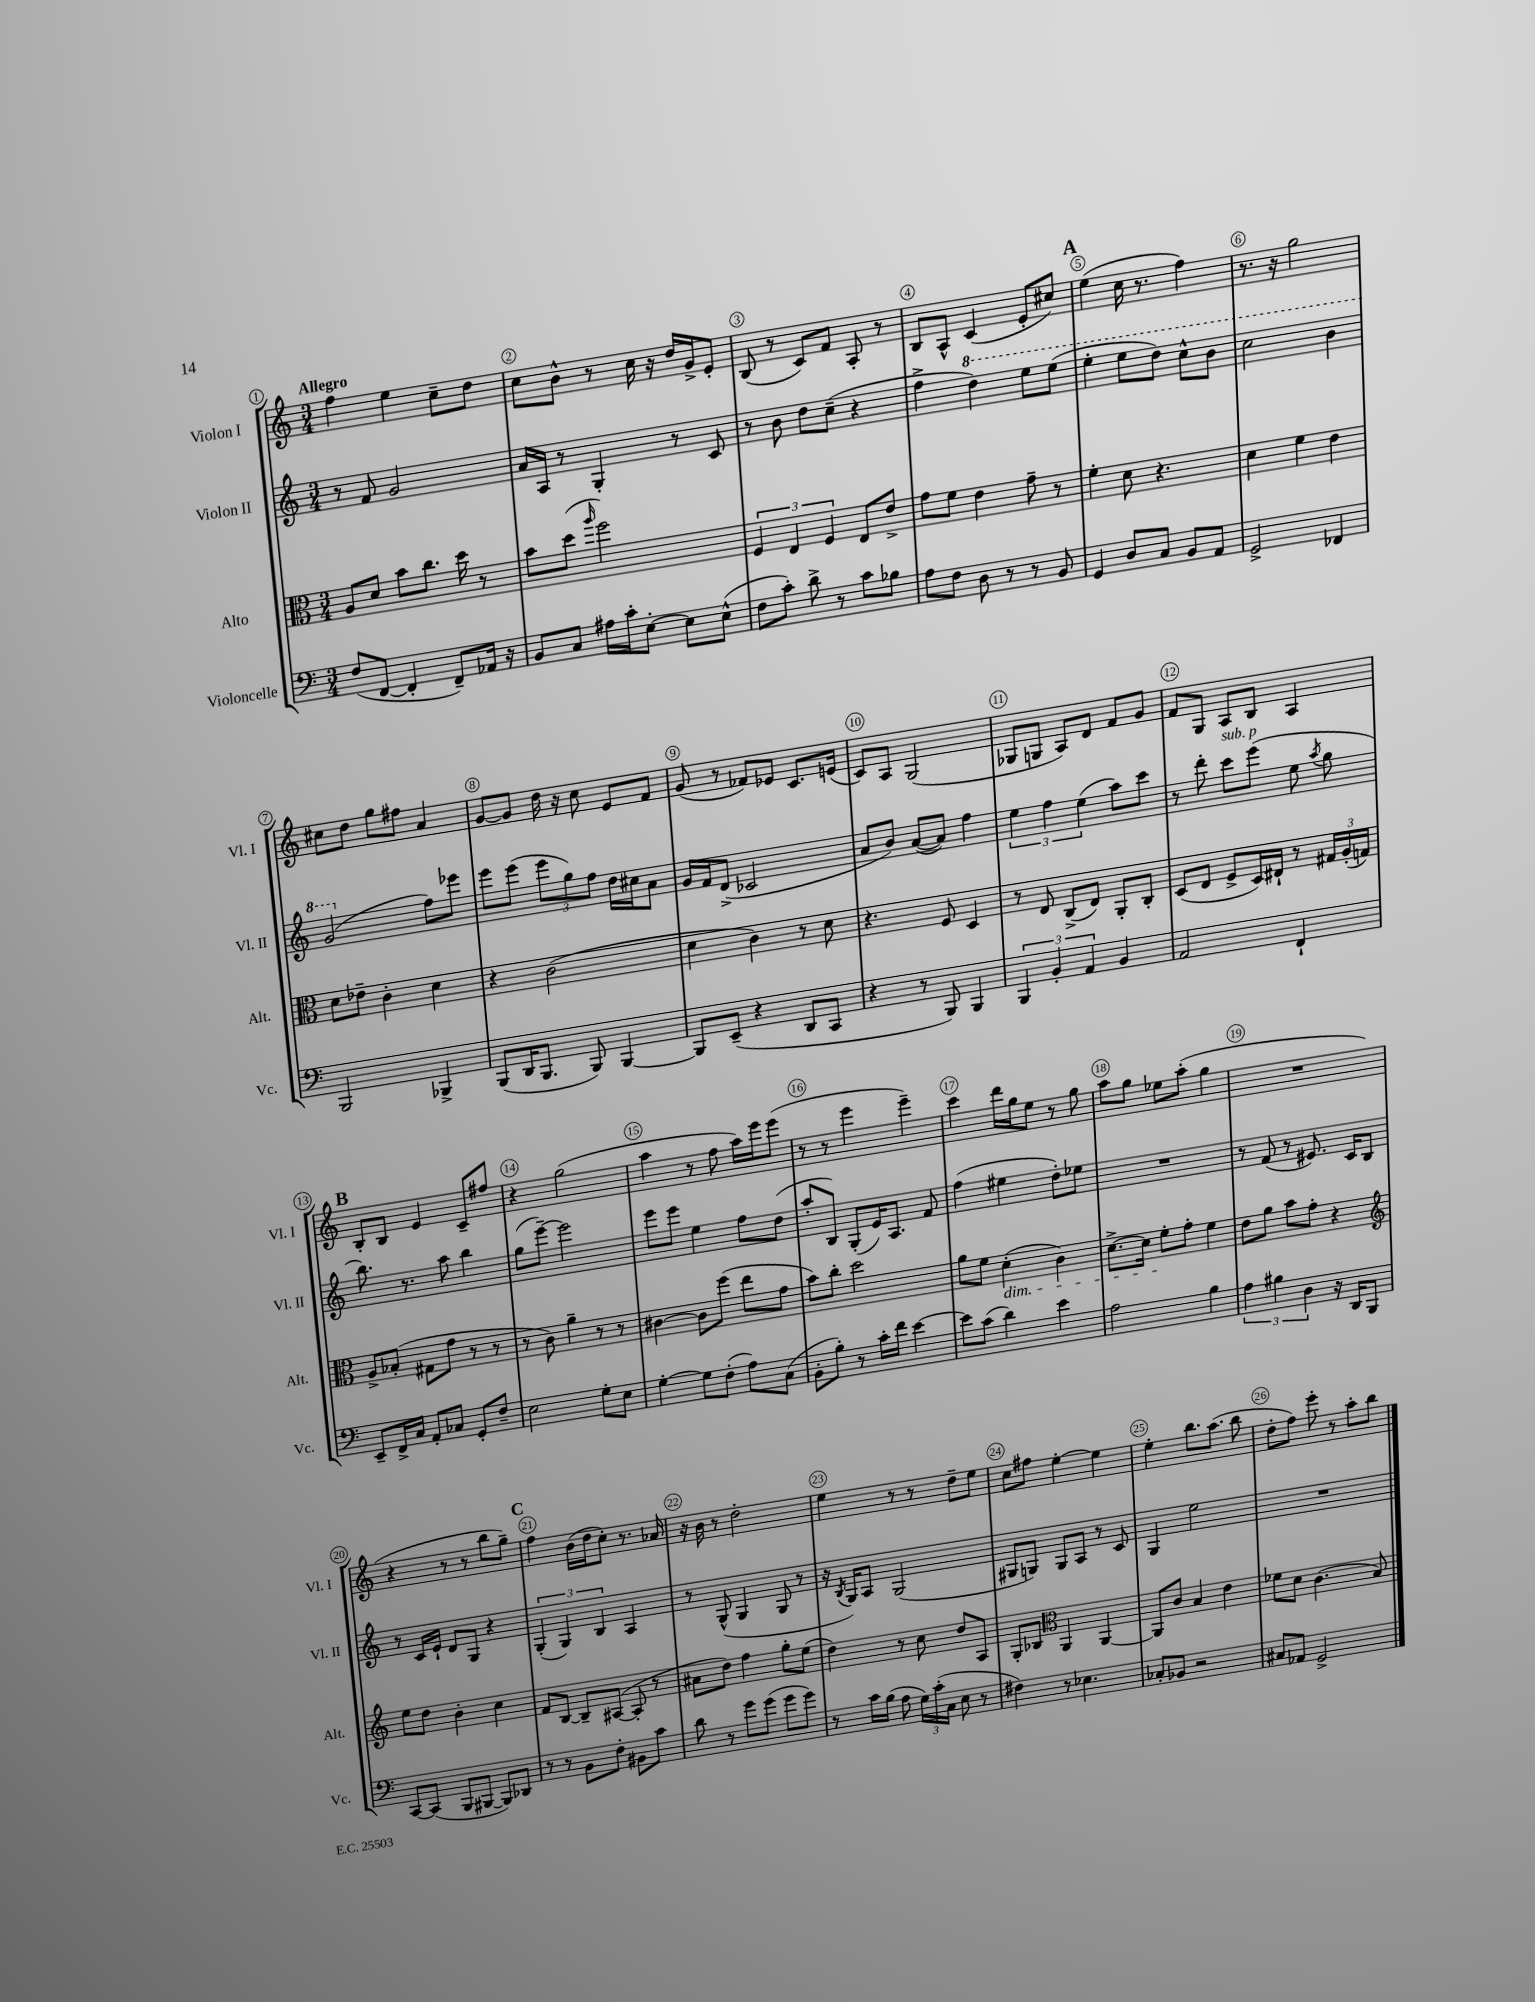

**kern	**kern	**kern	**kern
*staff4	*staff3	*staff2	*staff1
*clefF4	*clefC3	*clefG2	*clefG2
*k[]	*k[]	*k[]	*k[]
*M3/4	*M3/4	*M3/4	*M3/4
(8F	8A	8r	4ff
[8FF	8d	8f	.
4FF']	8b	2g	4ee
.	8.cc	.	.
8FF~)	.	.	8cc~
.	16dd	.	.
16AA-	8r	.	8dd
16r	.	.	.
=	=	=	=
8BB	8b	16a	8cc
.	.	16A	.
8C	(8dd	8r	8b^^
.	16qqaa	.	.
16A#	2ff)	4G'	8r
16c'	.	.	.
[8E'	.	.	16cc
.	.	.	16r
8E]	.	8r	16dd
.	.	.	16g^
(8E^^	.	8c	8e'
=	=	=	=
8F	6F	8r	(8B
8c')	.	8b	8r
.	6E	.	.
8d^	.	8dd	8c)
.	6F	.	.
8r	.	(8cc~	8f
8c	8E	4r	8A'
8B-	8e^	.	8r
=	=	=	=
8A	8g	4ff^	8B
8F	8f	.	8A^^
8D	4e	4ddd)	(4c
8r	.	.	.
8r	8g~	8eee	8e'
8BB	8r	(8eee	8cc#)
=	=	=	=
4GG	4f'	4eee'	(4ee
8D	8d	8eee	16cc
.	.	.	8.r
8C	4.r	8ddd)	.
8BB	.	8ccc^^	4ff)
8AA	.	8bb	.
=	=	=	=
2GG^	4d	2ccc	8.r
.	.	.	16r
.	4f	.	2gg
4FF-	4e	4bb	.
=	=	=	=
2BBB	8d	(2gg	8cc#
.	8e-~	.	8dd
.	4c'	.	8gg
.	.	.	8ff#
4BBB-^	4d	8ff)	4a
.	.	8eee-	.
=	=	=	=
(8BBB	4r	8eee	[8g
16DD	.	(8eee	8g]
8.BBB	.	.	.
.	(2c	12eee	16dd
.	.	.	16r
.	.	12gg)	.
8BBB)	.	.	8cc
.	.	12ff	.
[4BBB	.	16dd	8e
.	.	16cc#	.
.	.	8a	8f
=	=	=	=
8BBB]	4d	16g	(8g
.	.	16f	.
(8EE~	.	(8d^	8r
4r	4c)	2c-	8f-)
.	.	.	8e-
8DD	8r	.	8.c
8CC	8d	.	.
.	.	.	(16e
=	=	=	=
4r	4.r	8a	8c)
.	.	8b)	8A
8r	.	([8a	(2G
8BBB)	8F	8a])	.
4BBB	4D	4ff	.
=	=	=	=
6BBB	8r	6ee	8G-
.	8E	.	8G
6BB'	.	6ff	.
.	(8C^	.	8A)
6AA	.	(6ee	.
.	8E)	.	8d
4BB	8AA'	8aa)	8f
.	8C'	8ccc	8g
=	=	=	=
2AA	(8D	8r	8f
.	8E	8ddd'	8G
.	8F^	8ccc	8A
.	16D)	(8eee	8B
.	16E#`	.	.
4FF`	8r	8ee	4A
.	.	8qaa	.
.	24G#	8gg	.
.	(24A'	.	.
.	24G)	.	.
=	=	=	=
8EE~	8A^	8.bb)	8B'
16FF^	(8B-'	.	8B
16C	.	8.r	.
8AA'	8G#	.	4e
8C-	8g	8aa	.
8GG'	8r	4bb	8c~
8F~	8r	.	8ff#
=	=	=	=
2E	8r	(8gg	4r
.	8c)	[8eee~)	.
.	4a~	2eee]	(2gg
8G'	8r	.	.
8E	8r	.	.
=	=	=	=
[4G'	[4c#	8eee	4aa
.	.	8eee	.
8G]	8c#]	4ee	8r
(8F'	(8ff	.	8ff
8A)	8ee	8ff	16aa)
.	.	.	16eee
(8C	8g	(8dd	(8eee
=	=	=	=
8BB'	8b)	8aa'	8r
8B')	8cc'	8B)	8r
8r	2dd	(8G'	4eee
16c'	.	16e)	.
16f	.	8.A	.
[4e	.	.	4eee~)
.	.	8f	.
=	=	=	=
8e]	8a	(4ff	4ccc
(8c	8f	.	.
4d)	(4d'	4ee#	16ddd
.	.	.	16gg
.	.	.	8ee
4e	4c)	8dd')	8r
.	.	8ee-	8gg
=	=	=	=
2A	[8.d^	2.r	8aa
.	.	.	8gg
.	16d]	.	.
.	8f'	.	8ee-
.	8g'	.	(8aa'
4B	4f	.	4gg
=	=	=	=
6A	8e	8r	2.r
.	8a	(8f	.
6B#	.	.	.
.	8b	8r	.
6D	.	.	.
.	8g'	8.e#)	.
16r	4r	.	.
16DD	.	16c	.
8BBB	.	8B	.
=	=	=	=
*	*clefG2	*	*
[8CC	8ee	8r	4r
(8CC]	8dd	16c	.
.	.	16e`	.
8BBB	4b'	8d	8r
[8BBB#	.	8G	8r
8BBB#])	4cc	4r	8bb
8DD-	.	.	8gg~)
=	=	=	=
8r	8f	(6G'	4ff
8r	[8B	.	.
.	.	6G)	.
8BB	8B~]	.	(16b
.	.	.	16dd
.	.	6B	.
8F'	([8A#	.	8cc')
8BB#	8A#']	4A	8.r
8c	8r	.	.
.	.	.	16a-
=	=	=	=
8d	8a#	8r	16r
.	.	.	16b
8r	8dd)	(8G^^	8r
8g	4ff	4G	2dd'
(8g	.	.	.
8g	8gg'	8G	.
8g)	(8ee	8r	.
=	=	=	=
8r	4dd)	16r	4ee
.	.	8qB	.
.	.	16G)	.
16c	.	8A	.
(16B	.	.	.
8A	8r	(2G	8r
24G)	8cc	.	8r
(24c'	.	.	.
24C	.	.	.
8E	8dd	.	8dd~
8r	8A	.	8ee
=	=	=	=
4F#)	8G'	8G#	8cc
.	8B-	8G)	8ff#
*	*clefC3	*	*
8r	4AA	8G	[4ee'
4.E-	.	8A	.
.	[4AA	8r	4ee]
.	.	8c	.
=	=	=	=
8C-'	8AA]	4G	4ee'
8BB-	8c	.	.
2r	4B	2ee	8.bb
.	.	.	(8.aa
.	4e	.	.
.	.	.	8bb
=	=	=	=
8C#	8f-	2.r	8dd'
8AA-	8d	.	8ff)
2GG^	(4.c	.	8eee'
.	.	.	8r
.	.	.	8aa'
.	8B)	.	8bb
==	==	==	==
*-	*-	*-	*-
